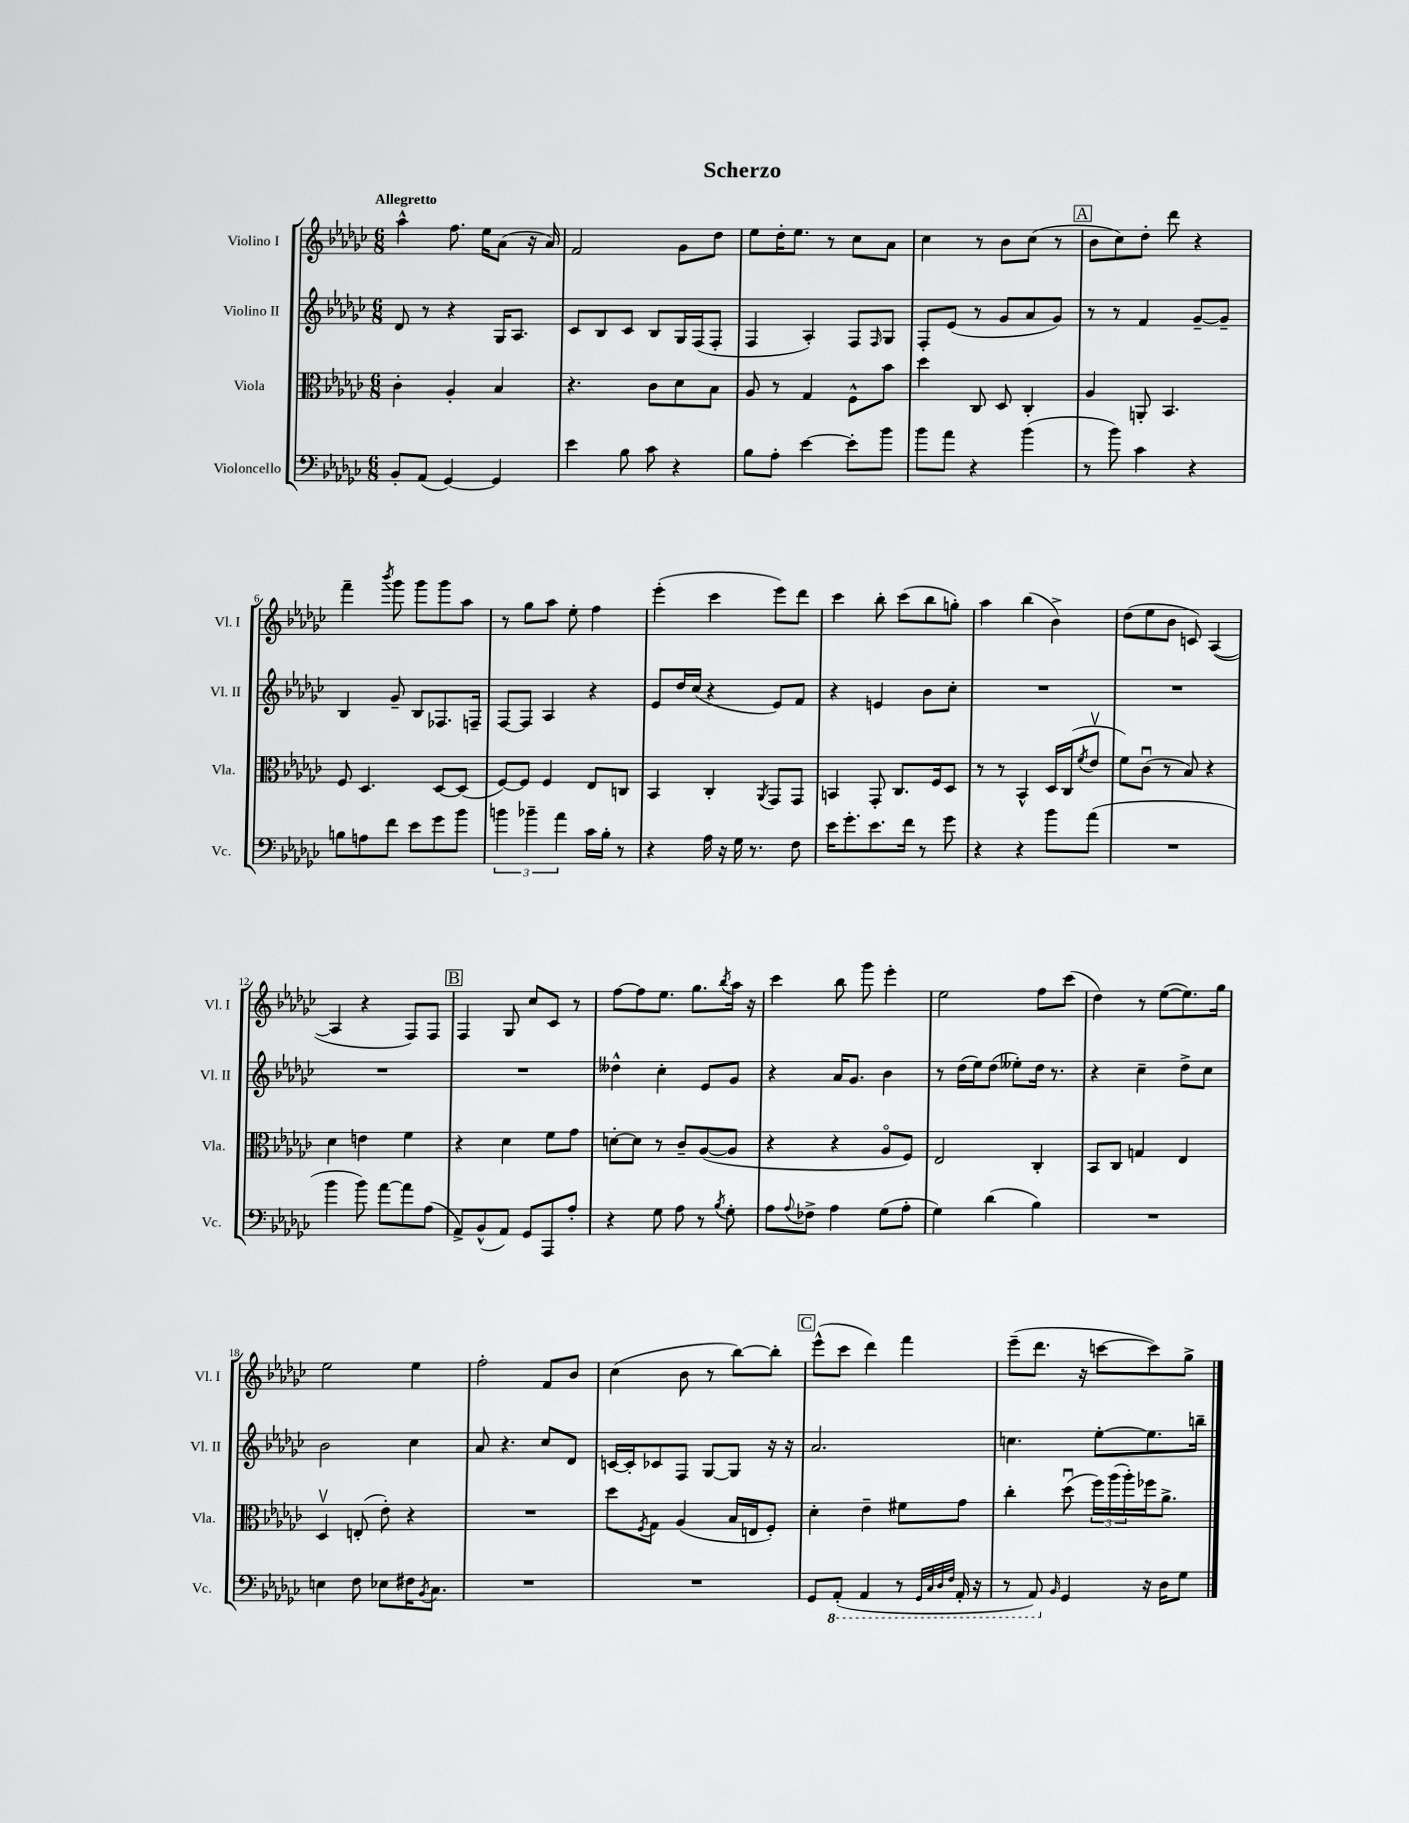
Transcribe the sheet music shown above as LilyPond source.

\header { title = "Scherzo" }
<<
\new StaffGroup <<
\new Staff = "s0" \with { instrumentName = "Violino I" shortInstrumentName = "Vl. I" } {
    \clef treble \key ges \major \numericTimeSignature \time 6/8 \tempo "Allegretto"
    aes''4-^ f''8. ees''16 aes'8( r16 aes'16) |
    f'2 ges'8 des''8 |
    ees''8 des''16-. ees''8. r8 ces''8 aes'8 |
    ces''4 r8 bes'8 ces''8( r8 |
    \mark \markup { \box "A" } bes'8 ces''8) des''8-. des'''8 r4 |
    f'''4-- \acciaccatura { bes'''8 } ges'''8 ges'''8 ges'''8 aes''8 |
    r8 ges''8 aes''8 ees''8-. f''4 |
    ees'''4-.( ces'''4 ees'''8) des'''8 |
    ces'''4 bes''8-. ces'''8( bes''8 g''8-.) |
    aes''4 bes''4( bes'4->) |
    des''8( ees''8 bes'8 c'8) aes4~( |
    aes4 r4 f8) f8 |
    \mark \markup { \box "B" } f4 ges8 ces''8 ces'8 r8 |
    f''8~ f''8 ees''8. ges''8. \acciaccatura { bes''8 } aes''16 r16 |
    ces'''4 bes''8 ges'''8 ees'''4-. |
    ees''2 f''8 ces'''8( |
    des''4) r8 ees''8~( ees''8.) ges''16 |
    ees''2 ees''4 |
    f''2-. f'8 bes'8 |
    ces''4( bes'8 r8 bes''8~) bes''8-. |
    \mark \markup { \box "C" } ees'''8-^( ces'''8 des'''4) f'''4 |
    ees'''8--( des'''8. r16 c'''8~ c'''8) ges''8-> \bar "|." |
}
\new Staff = "s1" \with { instrumentName = "Violino II" shortInstrumentName = "Vl. II" } {
    \clef treble \key ges \major \numericTimeSignature \time 6/8
    des'8 r8 r4 ges16 aes8. |
    ces'8 bes8 ces'8 bes8 ges16 f16( f8-. |
    f4 aes4-.) f8 \grace { f16 } ges8 |
    f8-. ees'8( r8 ges'8 aes'8 ges'8) |
    \mark \markup { \box "A" } r8 r8 f'4 ges'8~-- ges'8-- |
    bes4 ges'8-- bes8 fes8. f16-- |
    f8~ f8 aes4 r4 |
    ees'8 des''16 ces''16( r4 ees'8) f'8 |
    r4 e'4 bes'8 ces''8-. |
    R2. |
    R2. |
    R2. |
    \mark \markup { \box "B" } R2. |
    deses''4-^ ces''4-. ees'8 ges'8 |
    r4 aes'16 ges'8. bes'4 |
    r8 des''16( ees''16) des''8( eeses''8-.) des''16 r8. |
    r4 ces''4-- des''8-> ces''8 |
    bes'2 ces''4 |
    aes'8 r4. ces''8 des'8 |
    c'16~ c'16-. ces'8 f8 ges8~ ges8 r16 r16 |
    \mark \markup { \box "C" } aes'2. |
    c''4. ees''8~-. ees''8. b''16-- \bar "|." |
}
\new Staff = "s2" \with { instrumentName = "Viola" shortInstrumentName = "Vla." } {
    \clef alto \key ges \major \numericTimeSignature \time 6/8
    ces'4-. aes4-. bes4 |
    r4. ces'8 des'8 bes8 |
    aes8 r8 ges4 f8-^ bes'8 |
    des''4 ces8 des8 ces4-. |
    \mark \markup { \box "A" } aes4 a,8-. bes,4. |
    f8 des4. des8~ des8( |
    f8~) f8 f4 ees8 c8 |
    bes,4 ces4-. \acciaccatura { aes,8 } ges,8 ges,8 |
    b,4 ges,8-. ces8. f16 des8 |
    r8 r8 bes,4-^ des16 ces16( \acciaccatura { f'8 } ees'8\upbow |
    f'8) ces'8\downbow( r8 bes8) r4 |
    des'4 e'4 f'4 |
    \mark \markup { \box "B" } r4 des'4 f'8 ges'8 |
    d'8~-. d'8 r8 ces'8-- aes8~( aes8 |
    r4 r4 aes8\flageolet f8) |
    ees2 ces4-. |
    bes,8 ces8 g4 ees4 |
    des4\upbow e8-.( ees'8-.) r4 |
    R2. |
    des''8 \acciaccatura { f8 } ges8 aes4( bes16 e16 f8-.) |
    \mark \markup { \box "C" } des'4-. ees'4-- fis'8 ges'8 |
    ces''4-. des''8\downbow( \tuplet 3/2 { f''16) aes''16( aes''16-.) } fes''16 aes'8.-> \bar "|." |
}
\new Staff = "s3" \with { instrumentName = "Violoncello" shortInstrumentName = "Vc." } {
    \clef bass \key ges \major \numericTimeSignature \time 6/8
    bes,8-. aes,8( ges,4~) ges,4 |
    ees'4 bes8 ces'8 r4 |
    bes8 aes8-. ees'4~ ees'8-. bes'8 |
    bes'8 aes'8 r4 bes'4( |
    \mark \markup { \box "A" } r8 bes'8) ces'4 r4 |
    b8 a8 f'8 ees'8 ges'8 bes'8 |
    \tuplet 3/2 { b'4 bes'4-- aes'4 } ces'16 bes16-. r8 |
    r4 aes16 r16 ges16 r8. f8 |
    ees'16 ges'8.-. ees'8. f'16 r8 ges'8 |
    r4 r4 bes'8 aes'8( |
    R2. |
    bes'4 bes'8) aes'8~ aes'8 aes8( |
    \mark \markup { \box "B" } aes,8->) bes,8-^( aes,8) ges,8 aes,,8 aes8-. |
    r4 ges8 aes8 r8 \acciaccatura { bes8 } ges8-. |
    aes8 \appoggiatura { aes8 } fes8-> aes4 ges8( aes8-. |
    ges4) des'4( bes4) |
    R2. |
    e4 f8 ees8 fis16 \acciaccatura { bes,8 } ces8. |
    R2. |
    R2. |
    \mark \markup { \box "C" } ges,8 \ottava #-1 aes,,8-.( aes,,4 r8 \grace { ges,,32 ces,32 des,32 f,32 } aes,,16-. r16 |
    r8 aes,,8) \ottava #0 \grace { bes,16 } ges,4 r16 des16 ges8 \bar "|." |
}
>>
>>
